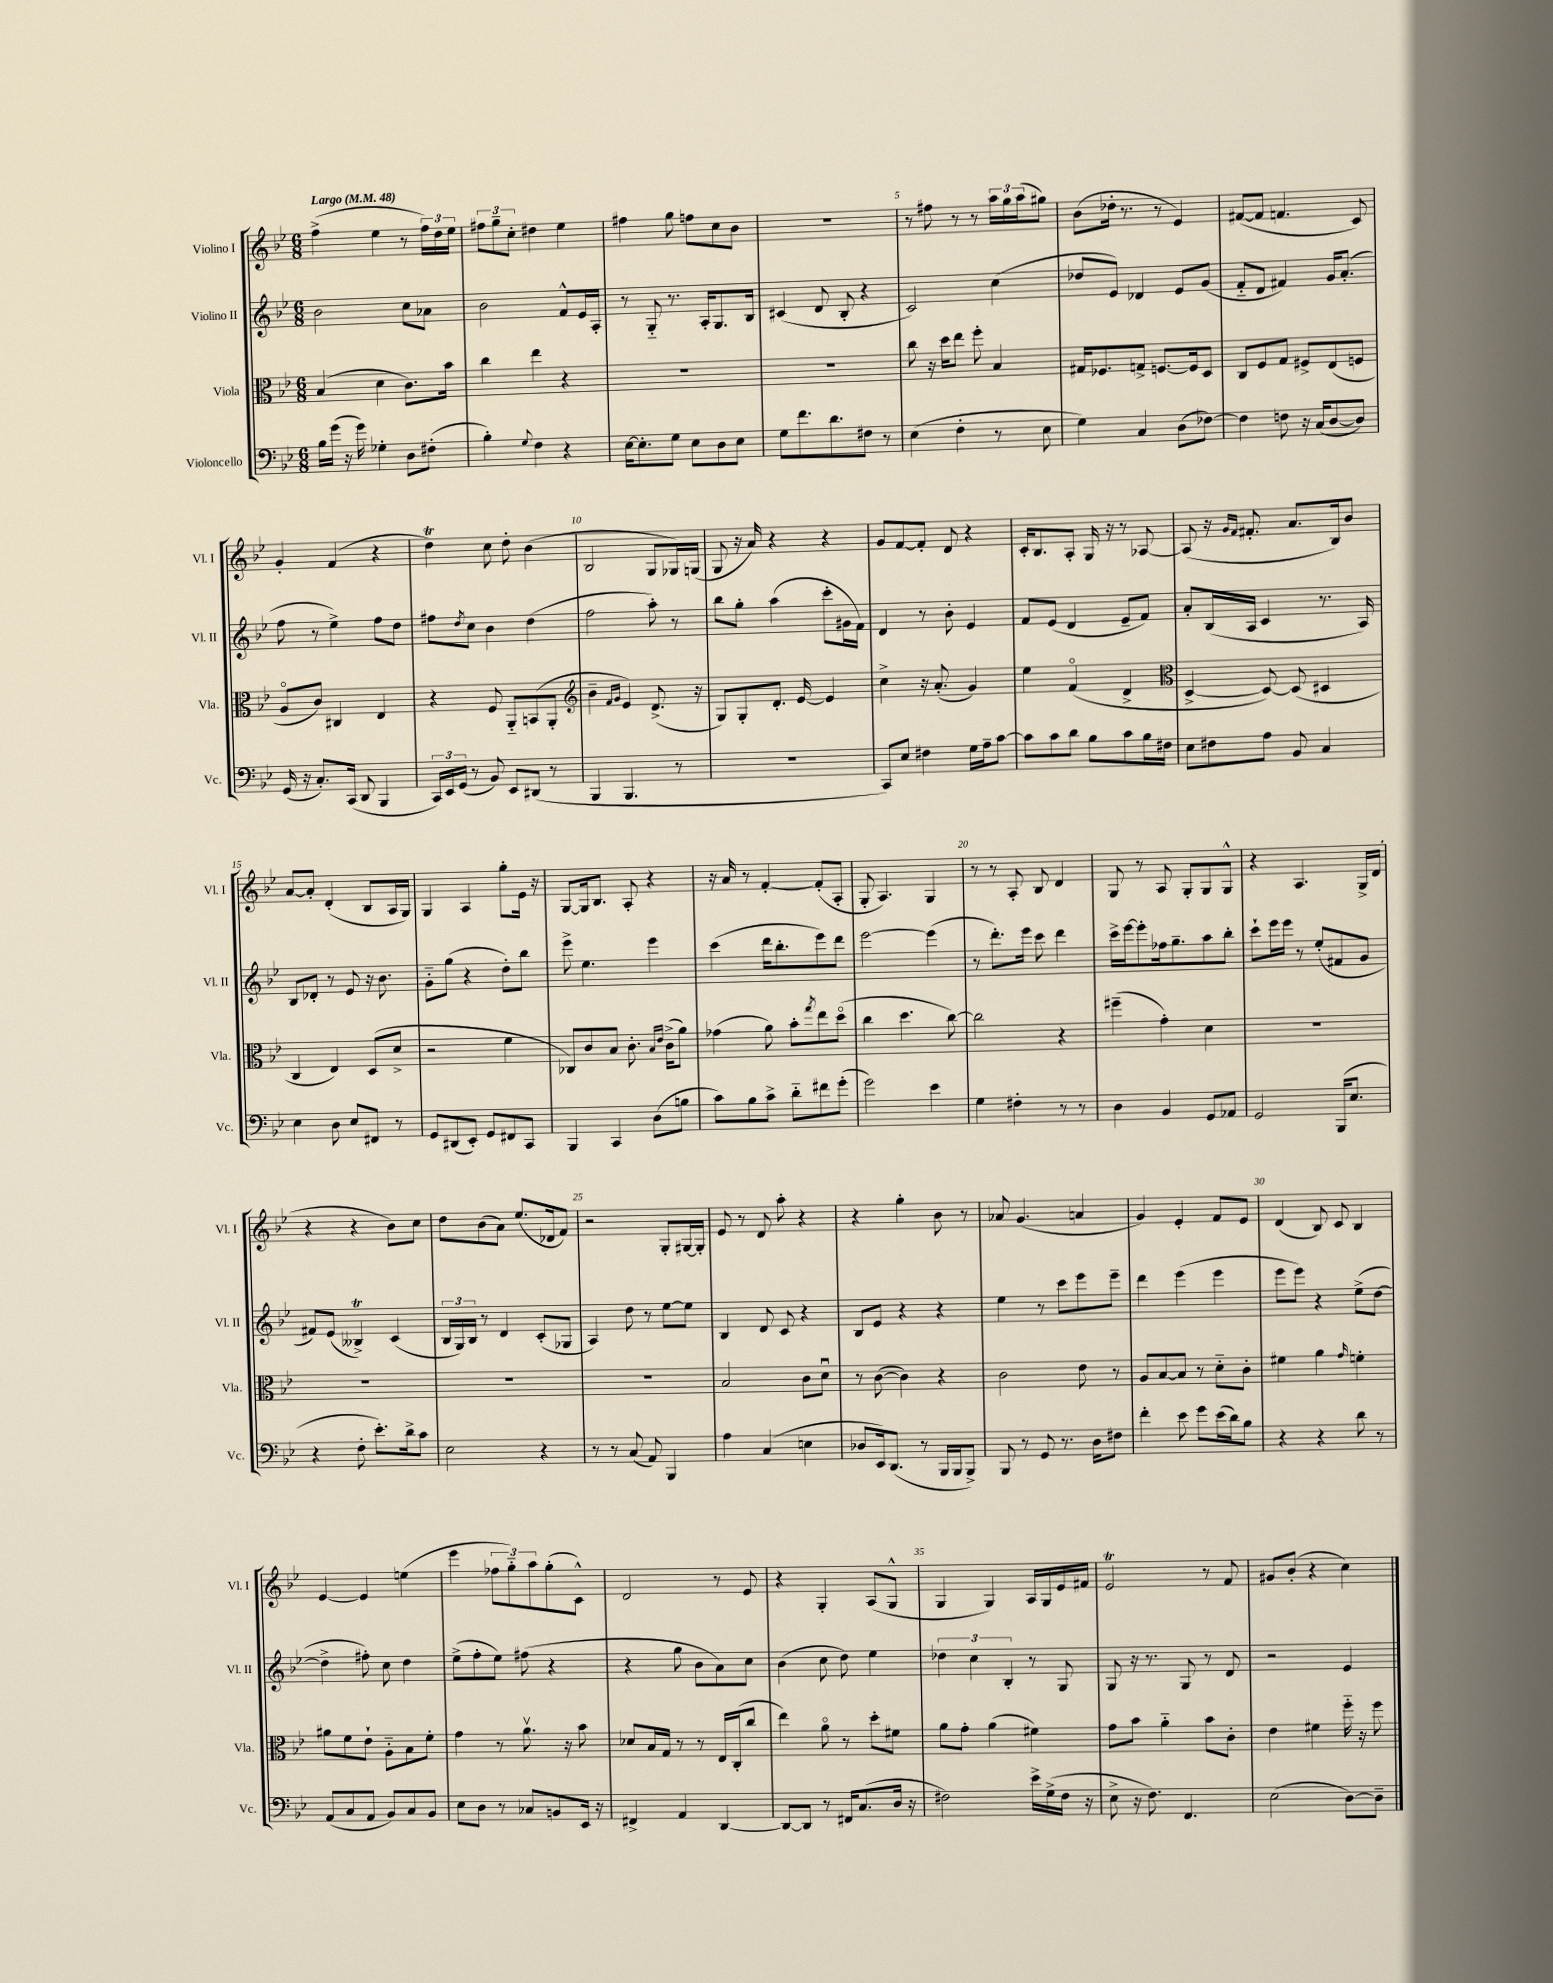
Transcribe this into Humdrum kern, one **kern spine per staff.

**kern	**kern	**kern	**kern
*staff4	*staff3	*staff2	*staff1
*clefF4	*clefC3	*clefG2	*clefG2
*k[b-e-]	*k[b-e-]	*k[b-e-]	*k[b-e-]
*M6/8	*M6/8	*M6/8	*M6/8
*MM48	*MM48	*MM48	*MM48
16B-	(4B-	2b-	(4ff^
(16g	.	.	.
16r	.	.	.
16g)	.	.	.
4G-'	4d	.	4ee-
8D	8.c)	8cc	8r
(8F#'	.	8a-	24ff)
.	.	.	24dd
.	16b-	.	.
.	.	.	24ee-
=	=	=	=
4B-')	4cc	2b-	12ff#
.	.	.	12gg~
.	.	.	12cc'
8qqG	.	.	.
4F	4ee-	.	4dd#
4r	4r	8f^^	4ee-
.	.	16e-	.
.	.	16A'	.
=	=	=	=
[16E-	2.r	8r	4ff#
8.E-']	.	.	.
.	.	8G'~	.
8G	.	8.r	8gg
8E-	.	.	8ff
.	.	16A'	.
8D	.	8.G	8cc
8E-	.	.	8b-
.	.	16B-	.
=	=	=	=
8G	2.r	(4c#	2.r
8.f	.	.	.
.	.	8d	.
8.d	.	.	.
.	.	8B-'	.
8F#	.	4r	.
8r	.	.	.
=	=	=	=
(4E-	8cc	2c)	8r
.	16r	.	8ff#
.	16dd	.	.
4F'	8ee-	.	8r
.	8ff'	.	8r
8r	4B-	(4cc	24aa
.	.	.	24gg
.	.	.	(24aa
8E-	.	.	8gg#)
=	=	=	=
4G)	16G#	8dd-	(8b-
.	8.F-	.	.
.	.	8e-)	16dd-'
.	.	.	8.r
4C	8G^	4d-	.
.	[8.F	.	8r
(8D	.	8e-	4e-)
.	16F]	.	.
[8F-)	8D	(8g	.
=	=	=	=
4F-]	8C	8f'~	([8f#
.	8F	8d	8f#]
8F	8G	4f#)	4.f
16r	8F#^	.	.
(16C	.	.	.
[8D	(8E-	16g	.
.	.	(8.a'	.
8D])	8F	.	8c)
=	=	=	=
(16GG	8Ao	8ff	4g'
16r	.	.	.
8.C')	8c)	8r	.
.	4C#	4ee-^)	(4f
(16CC	.	.	.
8DD	.	.	.
4BBB-	4E-	8ff	4r
.	.	8dd	.
=	=	=	=
24CC)	4r	8ff#	4dd)
24EE-	.	.	.
(24GG	.	.	.
.	.	8qdd	.
8r	.	8cc	.
8BB-)	8F	4b-	8cc
8EE-	8AA'~	.	8dd'
(8DD#	(8BB	(4dd	(4b-
8r	8AA'	.	.
=	=	=	=
*	*clefG2	*	*
4BBB-	4b-~	2ff	2B-
.	16qqf	.	.
.	16qqg	.	.
4.BBB-	4e-)	.	.
.	(8.d^	8aa')	8G
8r	.	8r	16G-)
.	16r	.	(16G
=	=	=	=
2.r	8G)	8bb-	8G
.	8G'	8gg'	16r
.	.	.	16a)
.	8.d'	(4aa	4r
.	[16e-	.	.
.	4e-]	8ccc'	4r
.	.	16g#	.
.	.	16f)	.
=	=	=	=
8CC)	4cc^	4d	8g
8E-	.	.	[8f
4F#	16r	8r	8f']
.	(8.a'	.	.
.	.	8b-'	8d
16G	4g)	4e-	4r
16A~	.	.	.
[8c	.	.	.
=	=	=	=
8c]	4ee-	8f	16c'
.	.	.	8.B-
8c	.	(8e-	.
8d	(4fo	4d	8A'
8B-	.	.	16G
.	.	.	16r
8c	4d^	8e-~	8r
16B-	.	8f)	[8A-
16F#	.	.	.
=	=	=	=
*	*clefC3	*	*
8E-	[4D^	8a'	(8A-]
8F#	.	(16B-	16r
.	.	.	16qqg
.	.	.	16qqf
.	.	16A	8.f#'
8A	8D_)	4c	.
8BB-	(8D]	.	8.a
4C	4D#	8.r	.
.	.	.	16B-)
.	.	.	8b-
.	.	16A)	.
=	=	=	=
4E-	4C	8B-	[8a
.	.	8d-'	8a']
8D	4E-)	8r	(4d'
8E-	.	8e-	.
8FF#	(8D	16r	8B-
.	.	8.b-	.
8r	8d^	.	16A
.	.	.	16G)
=	=	=	=
8GG	2r	8g'~	4G
(8DD#	.	(8gg	.
8EE-')	.	4r	4A
8GG	.	.	.
8FF#	4f	8dd')	8gg'
8CC	.	8bb-	16e-
.	.	.	16r
=	=	=	=
4BBB-	8C-)	8eee-^	[8G
.	8c	4.ee-	16G]
.	.	.	8.B-
4CC	8B-	.	.
.	8.c'	.	8A'
(8D	.	4eee-	4r
.	16qqB-	.	.
.	16qqe-	.	.
.	(16c^	.	.
8B	8a)	.	.
=	=	=	=
8c)	(4g-	(4ccc	16r
.	.	.	16a
8B-	.	.	8r
8c^	8a)	16ddd	[4f'
.	.	8.bb-'	.
8d'~	8b-'	.	.
.	8qgg	.	.
8f#	8ee-	8eee-)	(8f']
(8g'	(8ddo	8ddd	8A'
=	=	=	=
2g)	4cc	[2eee-	8G'
.	.	.	4.A)
.	4.dd	.	.
4e-	.	(4eee-]	4G
.	[8cc)	.	.
=	=	=	=
4G	2cc]	8r	8r
.	.	8.ddd')	8r
4F#'	.	.	8A'
.	.	16eee-	.
.	.	8ccc	8B-
8r	4r	4ddd	4d
8r	.	.	.
=	=	=	=
4D	(4ff#~	16ccc^	8G
.	.	[16eee-	.
.	.	8eee-']	8r
4BB-	4g')	16ff-	8A
.	.	8.gg~	.
.	.	.	8G'
8GG	4d	8aa	8G
8AA-	.	8bb-'	8G^^
=	=	=	=
2GG	2.r	8ccc`	4r
.	.	16eee-	.
.	.	16eee-	.
.	.	8r	4.A
.	.	(8ee-'	.
(16BBB-	.	8f#	.
8.E-	.	.	.
.	.	8g	16G^
.	.	.	(16d
=	=	=	=
4r	2.r	8f#)	4r
.	.	(8e-	.
8F'	.	4B--^)	4r
8.e-')	.	.	.
.	.	(4c	8b-)
16d^	.	.	.
8c	.	.	8cc
=	=	=	=
2E-	2.r	24B-	8dd
.	.	24G)	.
.	.	24B-	.
.	.	8r	(8b-
.	.	4d	8a)
.	.	.	(8.ee-
4r	.	(8c'	.
.	.	.	16d-
.	.	8G-	8f)
=	=	=	=
8r	2.r	4A)	2r
8r	.	.	.
(8C	.	8dd	.
8AA)	.	8r	.
4BBB-	.	[8ee-	8G'
.	.	8ee-]	[16G#
.	.	.	16G#']
=	=	=	=
4A	2B-	4B-	8e-
.	.	.	8r
(4C	.	8d	8d
.	.	8c	8aa'
4E	8c	4r	4r
.	8du	.	.
=	=	=	=
8D-	8r	8B-	4r
16EE-)	([8c	8e-	.
(8.DD	.	.	.
.	4c])	4r	4gg'
8r	.	.	.
16BBB-	4r	4r	8b-
16BBB-	.	.	.
8BBB-^)	.	.	8r
=	=	=	=
8BBB-	2c	4ee-	8a-
8r	.	.	(4.g
8GG	.	8r	.
8.r	.	8ccc	.
.	8e-	8eee-	4a
16D	.	.	.
8F#	8r	8eee-~	.
=	=	=	=
4f'	8A	4ddd	4g)
.	[8B-	.	.
8e-	8B-]	(4eee-	4e-'
8g	8r	.	.
(16e-	8d'~	4eee-	8f
16d)	.	.	.
8B-	8c'	.	8e-
=	=	=	=
4r	4f#	8eee-	(4d
.	.	8eee-)	.
4r	4a	4r	8B-)
.	.	.	8c
.	16qqg	.	.
8d	4f'	(8ee-^	4B-
8r	.	[8dd	.
=	=	=	=
(8AA	8a#	4dd^]	[4e-
8C	8f	.	.
8AA	8e-`	8ff#')	4e-]
8BB-)	8A'~	8cc	.
8C	8B-	4dd	(4ee
8BB-	8f'	.	.
=	=	=	=
8E-	4g	(8ee-^	4eee-
8D	.	8ff'	.
8r	8r	8ee-)	12ff-
.	.	.	12gg'~)
8C-	8.av	(8ff#	.
.	.	.	12aa
8BB	.	4r	(8gg'
.	16r	.	.
16EE-	8b-	.	8c^^)
16r	.	.	.
=	=	=	=
4FF#^	8d-	4r	2d
.	16B-	.	.
.	16G	.	.
4AA	8r	8gg	.
.	8r	8b-	.
[4DD	16E-	8a)	8r
.	(16C'	.	.
.	8cc	8cc	8e-
=	=	=	=
8DD_	4ee-)	(4b-	4r
8DD]	.	.	.
8r	8ao	8cc	4G'
16FF#	8r	8dd)	.
(8.C	.	.	.
.	8dd'	4ee-	(8A
16D	8f#	.	8G^^
16r	.	.	.
=	=	=	=
2F#)	8a	6dd-	4G
.	8g'	.	.
.	.	6cc	.
.	(4a	.	4G)
.	.	6B-'	.
16e-^	4f#)	8r	16A
(16G^	.	.	16G
16F#	.	8G	16e-
16r	.	.	16f#
=	=	=	=
8E-^	8g	8G	2e-
16r	8b-	16r	.
8.F)	.	8.r	.
.	4a'~	.	.
4.FF	.	8G	.
.	8b-	8r	8r
.	8c'	8d	8f
=	=	=	=
(2E-	4e-	2r	8g#
.	.	.	(8b-'
.	4f#	.	4r
[8D)	16ff'~	4e-	4cc)
.	16r	.	.
8D~]	8ff	.	.
==	==	==	==
*-	*-	*-	*-
